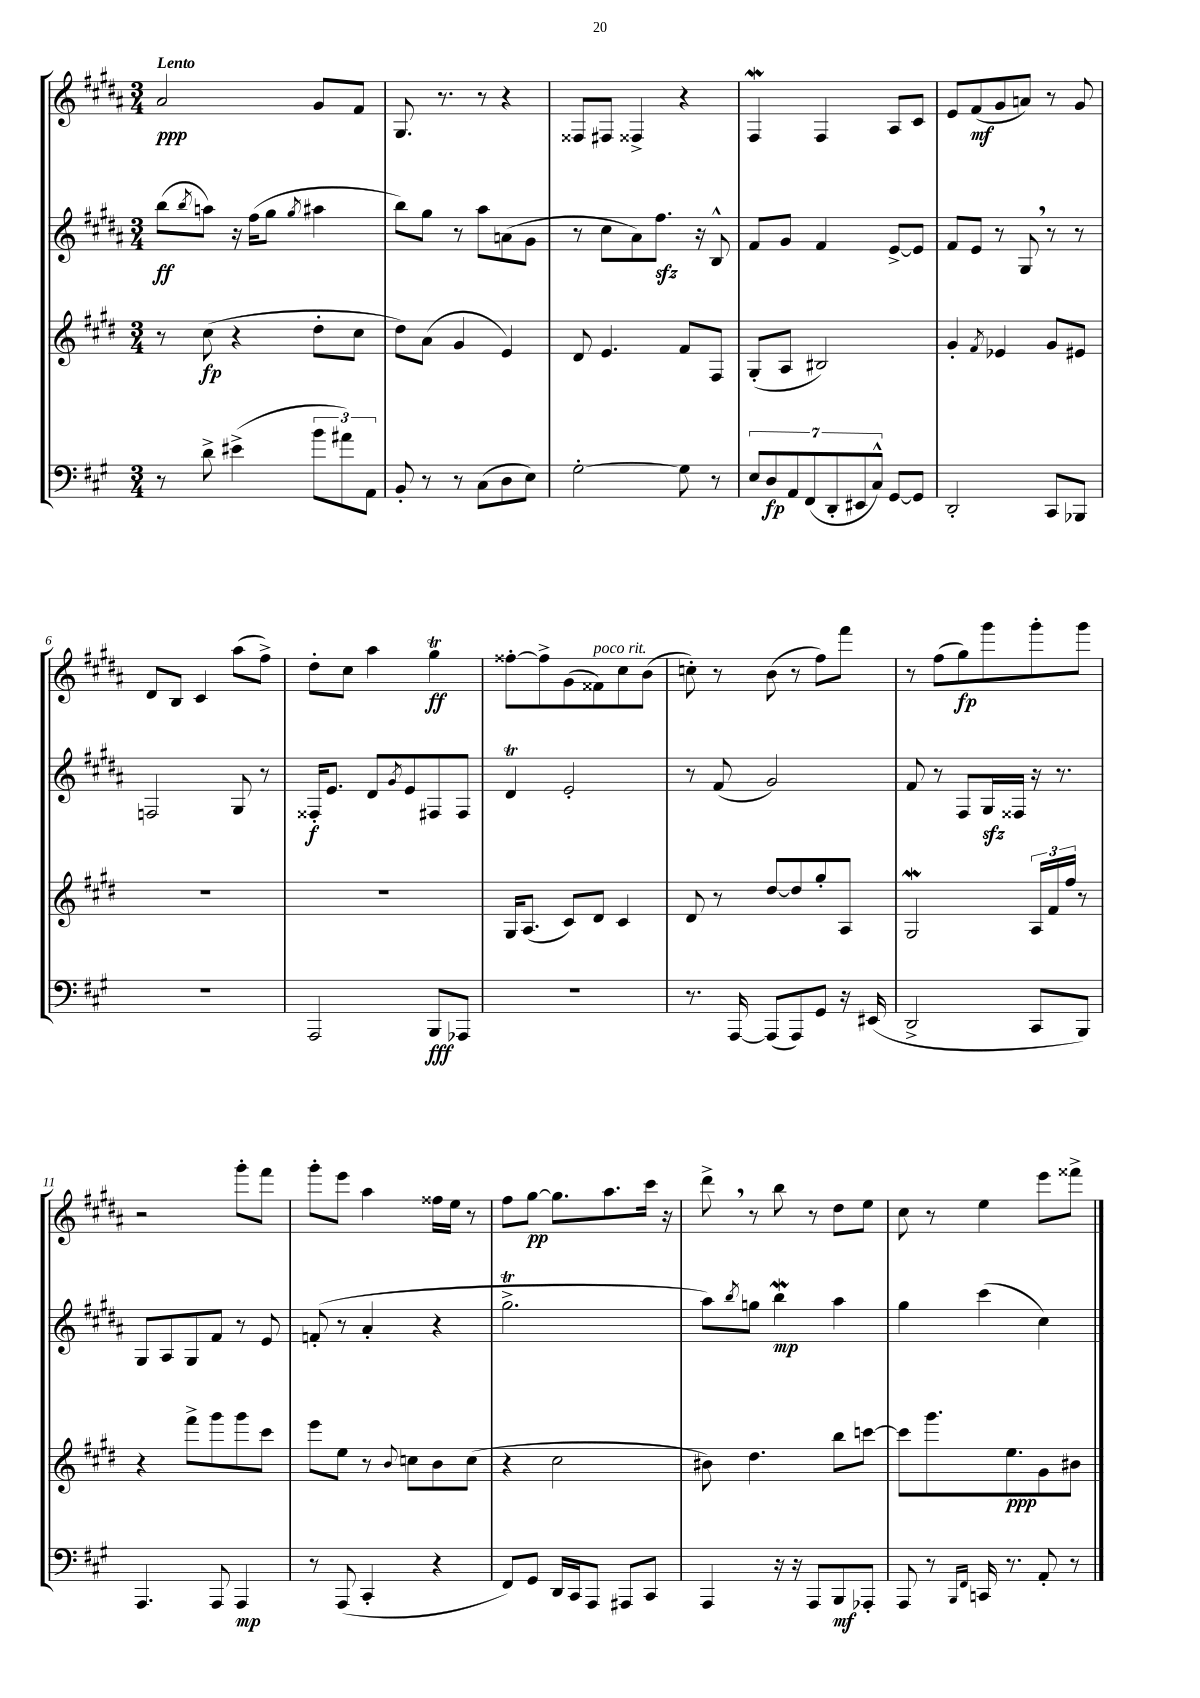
<<
\new StaffGroup <<
\new Staff = "s0" {
    \clef treble \key b \major \numericTimeSignature \time 3/4 \tempo "Lento"
    ais'2\ppp gis'8 fis'8 |
    gis8. r8. r8 r4 |
    fisis8 fis8 fisis4-> r4 |
    fis4\mordent fis4 ais8 cis'8 |
    e'8 fis'8\mf( gis'8 a'8) r8 gis'8 |
    dis'8 b8 cis'4 ais''8( fis''8->) |
    dis''8-. cis''8 ais''4 gis''4\trill\ff |
    fisis''8~-. fisis''8-> gis'8( fisis'8^\markup { \italic "poco rit." }) cis''8 b'8( |
    c''8-.) r8 b'8( r8 fis''8) fis'''8 |
    r8 fis''8( gis''8\fp) gis'''8 gis'''8-. gis'''8 |
    r2 gis'''8-. fis'''8 |
    gis'''8-. e'''8 ais''4 fisis''16 e''16 r8 |
    fis''8 gis''8~\pp gis''8. ais''8. cis'''16 r16 |
    dis'''8-> \breathe r8 b''8 r8 dis''8 e''8 |
    cis''8 r8 e''4 e'''8 fisis'''8-> \bar "|." |
}
\new Staff = "s1" {
    \clef treble \key b \major \numericTimeSignature \time 3/4
    b''8\ff( \acciaccatura { b''8 } a''8) r16 fis''16( gis''8 \acciaccatura { gis''8 } ais''4 |
    b''8) gis''8 r8 ais''8 a'8( gis'8 |
    r8 cis''8 ais'8) fis''8.\sfz r16 b8-^ |
    fis'8 gis'8 fis'4 e'8~-> e'8 |
    fis'8 e'8 r8 gis8 \breathe r8 r8 |
    f2 gis8 r8 |
    fisis16-.\f e'8. dis'8 \acciaccatura { gis'8 } e'8 fis8 fis8 |
    dis'4\trill e'2-. |
    r8 fis'8( gis'2) |
    fis'8 r8 fis8 gis16\sfz fisis16 r16 r8. |
    gis8 ais8 gis8 fis'8 r8 e'8 |
    f'8-.( r8 ais'4-. r4 |
    gis''2.->\trill |
    ais''8) \acciaccatura { b''8 } g''8 b''4\mordent\mp ais''4 |
    gis''4 cis'''4( cis''4) \bar "|." |
}
\new Staff = "s2" {
    \clef treble \key e \major \numericTimeSignature \time 3/4
    r8 cis''8\fp( r4 dis''8-. cis''8 |
    dis''8) a'8( gis'4 e'4) |
    dis'8 e'4. fis'8 fis8 |
    gis8-.( a8 bis2) |
    gis'4-. \acciaccatura { fis'8 } ees'4 gis'8 eis'8 |
    R2. |
    R2. |
    gis16 a8.( cis'8) dis'8 cis'4 |
    dis'8 r8 dis''8~ dis''8 gis''8-. a8 |
    gis2\mordent \tuplet 3/2 { a16 fis'16 fis''16 } r8 |
    r4 fis'''8-> gis'''8 gis'''8 cis'''8 |
    e'''8 e''8 r8 \appoggiatura { b'8 } c''8 b'8 c''8( |
    r4 cis''2 |
    bis'8) dis''4. b''8 c'''8~ |
    c'''8 gis'''8. e''8.\ppp gis'8 bis'8 \bar "|." |
}
\new Staff = "s3" {
    \clef bass \key a \major \numericTimeSignature \time 3/4
    r8 d'8-> eis'4->( \tuplet 3/2 { b'8 ais'8) a,8 } |
    b,8-. r8 r8 cis8( d8 e8) |
    gis2~-. gis8 r8 |
    \tuplet 7/4 { e8 d8\fp a,8 fis,8( d,8-. eis,8 cis8-^) } gis,8~ gis,8 |
    d,2-. cis,8 bes,,8 |
    R2. |
    a,,2 b,,8\fff aes,,8 |
    R2. |
    r8. a,,16~ a,,8( a,,8) gis,8 r16 eis,16( |
    d,2-> cis,8 b,,8) |
    a,,4. a,,8 a,,4\mp |
    r8 a,,8( cis,4-. r4 |
    fis,8) gis,8 d,16 cis,16 a,,8 ais,,8 cis,8 |
    a,,4 r16 r16 a,,8 b,,8\mf aes,,8-. |
    a,,8 r8 \grace { b,,16 fis,16 } c,16 r8. a,8-. r8 \bar "|." |
}
>>
>>
